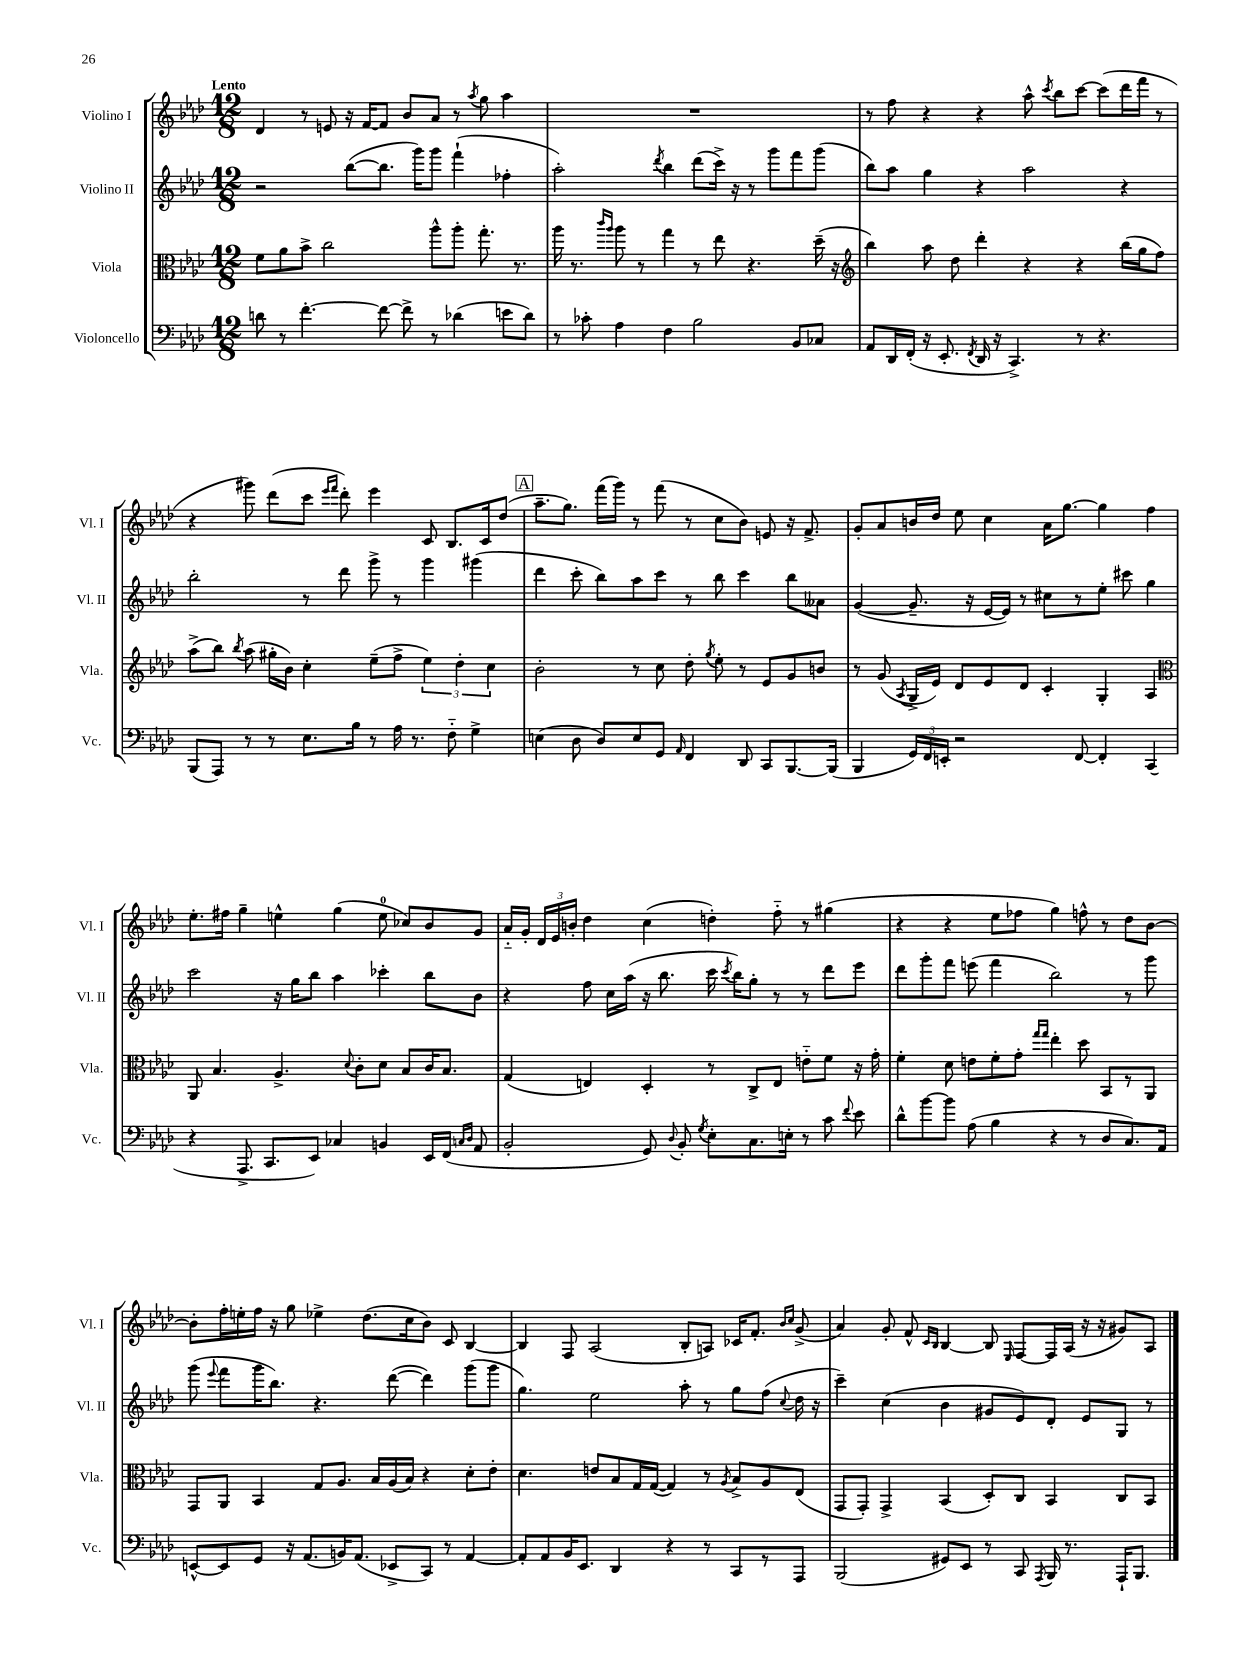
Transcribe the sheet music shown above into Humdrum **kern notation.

**kern	**kern	**kern	**kern
*part4	*part3	*part2	*part1
*staff4	*staff3	*staff2	*staff1
*I"Violoncello	*I"Viola	*I"Violino II	*I"Violino I
*I'Vc.	*I'Vla.	*I'Vl. II	*I'Vl. I
*clefF4	*clefC3	*clefG2	*clefG2
*k[b-e-a-d-]	*k[b-e-a-d-]	*k[b-e-a-d-]	*k[b-e-a-d-]
*M12/8	*M12/8	*M12/8	*M12/8
=1	=1	=1	=1
!	!	!	!LO:TX:a:B:t=Lento
8dn\	8f\L	2r	4d-/
8r	8a-\	.	.
[4.f'\	8b-^\J	.	8r
.	2cc\	.	8en/
.	.	([8bb-\L	16r
.	.	.	[16f/KL
8f\_	.	8.bb-\J]	8f/J]
8f^\]	.	.	8b-/L
.	.	16ggg\KL)	.
8r	8aa-^^\L	8ggg\J	8a-/J
(4d-X\	8aa-'\J	(4fff`\	8r
.	.	.	8qaa-/
.	8.gg'\	.	8gg\
8en\L	.	4ff-X'\	4aa-\
.	8.r	.	.
8d-\J)	.	.	.
=2	=2	=2	=2
8r	16aa-\	2aa-'\)	1.r
.	8.r	.	.
8c-X'\	.	.	.
.	16qqccc/LL	.	.
.	16qqaa-/JJ	.	.
4A-\	8aa-\	.	.
.	8r	.	.
.	.	8qddd-/	.
4F\	4gg\	4bb-\	.
2B-\	8r	(8ddd-\L	.
.	8ee-\	16ccc^\Jk)	.
.	.	16r	.
.	4.r	8r	.
.	.	8ggg\L	.
8BB-/L	.	8fff\	.
8C-X/J	(16dd-~\	(8ggg\J	.
.	16r	.	.
=3	=3	=3	=3
*	*clefG2	*	*
8AA-/L	4bb-\)	8bb-\L)	8r
16DD-/L	.	8aa-\J	8ff\
(16FF'/JJ	.	.	.
16r	8aa-\	4gg\	4r
8.EE-'/	.	.	.
.	8dd-\	.	.
8qFF/	.	.	.
16DD-/	4ddd-'\	4r	4r
16r	.	.	.
4.CC^/)	.	.	.
.	4r	2aa-\	8aa-^^\
.	.	.	8qccc/
.	.	.	8bb-\L
8r	4r	.	[8ccc\J
4.r	.	.	(8ccc\L]
.	(16bb-\LL	4r	16ddd-\L
.	16gg\J	.	16fff\JJ
.	8ff\J)	.	8r
!!LO:LB:g=z
=4	=4	=4	=4
(8BBB-/L	(8aa-^\L	2bb-'\	4r
8AAA-/J)	8bb-\J)	.	.
.	8qbb-/	.	.
8r	(8aa-\	.	8ggg#X\)
8r	16gg#X'\LL	.	(8ddd-\L
.	16b-\JJ)	.	.
8.E-\L	4cc'\	8r	8ccc\J
.	.	.	16qqeee-/LL
.	.	.	16qqfff/JJ
.	.	8ddd-\	8ddd-'\)
16B-\Jk	.	.	.
8r	(8ee-~\L	8ggg^\	4eee-\
16A-\	8ff^\J	8r	.
8.r	.	.	.
.	6ee-\)	4ggg\	8c/
8F\	.	.	8.B-/L
.	6dd-'\	.	.
4G^\	.	(4ggg#X\	.
.	.	.	16c/k
.	6cc\	.	.
.	.	.	(8dd-/J
!!LO:REH:place=s1:t=A
=5	=5	=5	=5
(4En\	2b-'\	4ddd-\	8.aa-~\L
.	.	.	8.gg\J)
8D-\	.	8ccc'\	.
8D-/L)	.	8bb-\L)	(16fff\LL
.	.	.	16ggg\JJ)
8E/	8r	8aa-\	8r
8GG/J	8cc\	8ccc\J	(8fff\
16qqAA-/	.	.	.
4FF/	8dd-'\	8r	8r
.	8qgg/	.	.
.	8ee-'\	8bb-\	8cc\L
8DD-/	8r	4ccc\	8b-\J)
8CC/L	8e-/L	.	8en/
[8.BBB-/	8g/	8bb-\L	16r
.	.	.	8.f^/
.	8bn/J	8a--X\J	.
(16BBB-/Jk]	.	.	.
=6	=6	=6	=6
4BBB-/	8r	([4g/	8g'/L
.	(8g/	.	8a-/
.	8qA-/	.	.
24GG/LL)	16G^/LL	8.g~/]	16bn/L
24FF/	.	.	.
.	16e-/JJ)	.	16dd-/JJ
24EEn'/JJ	.	.	.
2r	8d-/L	.	8ee-\
.	.	16r	.
.	8e-/	[16e-/LL	4cc\
.	.	16e-/JJ])	.
.	8d-/J	8r	.
.	4c'/	8cc#X\L	16a-\KL
.	.	.	[8.gg\J
[8FF/	.	8r	.
4FF'/]	4G'/	8ee-'\J	4gg\]
.	.	8ccc#X\	.
(4CC/	4A-/	4gg\	4ff\
!!LO:LB:g=z
=7	=7	=7	=7
*	*clefC3	*	*
4r	8AA-/	2ccc\	8.ee-'\L
.	4.B-/	.	.
.	.	.	16ff#X\Jk
8.AAA-^/	.	.	4gg~\
8.CC/L	.	.	.
.	4.A-^/	16r	4een^^\
.	.	16gg\KL	.
8EE-/J)	.	8bb-\J	.
4C-X/	.	4aa-\	(4gg\
.	8qqd-/	.	.
.	8c'\L	.	.
4BBn/	8d-\J	4ccc-X'\	8ee\
.	8B-/L	.	8cc-X/L)
16EE-/LL	16c/K	8bb-\L	8b-/
(16FF/JJ	8.B-/J	.	.
16qqCn/LL	.	.	.
16qqD-/JJ	.	.	.
8AA-/	.	8b-\J	8g/J
=8	=8	=8	=8
2BB-'/	(4G/	4r	16a-/LL
.	.	.	16g'/JJ
.	.	.	24d-/LL
.	.	.	24e-/
.	.	.	24bn'/JJ
.	4En/)	8ff\	4dd-\
.	.	16cc\LL	.
.	.	(16aa-\JJ	.
8GG/)	4D-'/	16r	(4cc\
.	.	8.bb-\	.
8qqD-/	.	.	.
8BB-'/	.	.	.
8qG/	.	.	.
8E-'\L	8r	16ccc\	4ddn'\)
.	.	8qccc/	.
.	.	16bb-\KL)	.
8.C\	8C^/L	8gg'\J	.
.	8E/J	8r	8ff\
16En'\Jk	.	.	.
8r	8en\L	8r	8r
8c\	8f\J	8ddd-\L	(4gg#X\
8qqf/	.	.	.
8e-\	16r	8eee-\J	.
.	16g'\	.	.
=9	=9	=9	=9
8d-^^\L	4f'\	8ddd-\L	4r
[8b-\	.	8ggg'\	.
8b-\J]	8d-\	8fff\J	4r
(8A-\	8en\L	(8eeen\	.
4B-\	8f'\	4fff\	8ee-\L
.	8g'\J	.	8ff-X\J
.	16qqgg/LL	.	.
.	16qqgg/JJ	.	.
4r	4ee-'\	2bb-\)	4gg\)
8r	8dd-\	.	8ffn^^\
8D-/L	8BB-/L	.	8r
8.C/)	8r	8r	8dd-\L
.	8AA-/J	8ggg\	[8b-\J
16AA-/Jk	.	.	.
!!LO:LB:g=z
=10	=10	=10	=10
[8EEn^^/L	8GG/L	(8ggg\	8b-'\L]
.	.	8qqeee-/	.
8EE/]	8AA-/J	8fff\L	16ff'\L
.	.	.	16een'\
8GG/J	4BB-/	16ggg\K	16ff\JJ
.	.	8.bb-\J)	16r
16r	.	.	8gg\
(8.AA-/L	.	.	.
.	8G/L	4.r	4ee-X^\
16BBn/K)	8.A-/J	.	.
(8.AA-/J	.	.	.
.	.	.	(8.dd-\L
.	16B-/LL	.	.
8EE-X^/L	(16A-/	([8ddd-\	.
.	16B-/JJ)	.	16cc\k
8CC/J)	4r	4ddd-\])	8b-\J)
8r	.	.	8c/
[4AA-/	8d-'\L	(8ggg\L	[4B-/
.	8e-'\J	8ggg\J	.
=11	=11	=11	=11
8AA-'/L]	4.d-\	4.gg\)	4B-/]
8AA-/	.	.	.
16BB-/K	.	.	8F/
8.EE-/J	.	.	.
.	8en/L	2ee-\	(2A-/
4DD-/	8B-/	.	.
.	16G/L	.	.
.	([16G/JJ	.	.
4r	4G/])	.	.
.	.	8aa-'\	8B-'/L
8r	8r	8r	8An/J)
.	8qA-/	.	.
8CC/L	8B-^/L	8gg\L	16c-X/KL
.	.	.	8.f'/J
8r	8A-/	(8ff\J	.
.	.	.	16qqb-/LL
.	.	8qqcc/	16qqcc/JJ
8AAA-/J	(8E-/J	16dd-\	(8g^/
.	.	16r	.
=12	=12	=12	=12
(2BBB-/	8GG/L	4ccc~\)	4a-/)
.	8GG'/J)	.	.
.	4GG^/	(4cc\	8g'/
.	.	.	8f^^/
.	.	.	16qqc/LL
.	.	.	16qqB-/JJ
8GG#X/L)	(4BB-/	4b-\	[4B-/
8EE-/J	.	.	.
8r	8D-'/L)	8g#X/L	8B-/]
.	.	.	16qqE-/
8CC/	8C/J	8e-/)	[8F/L
8qAAA-/	.	.	.
16BBB-/	4BB-/	8d-'/J	16F/L]
8.r	.	.	(16A-/JJ
.	.	8e-/L	16r
.	.	.	16r
16AAA-`/KL	8C/L	8G/J	8g#X/L)
8.BBB-/J	.	.	.
.	8BB-/J	8r	8A-/J
==	==	==	==
*-	*-	*-	*-
